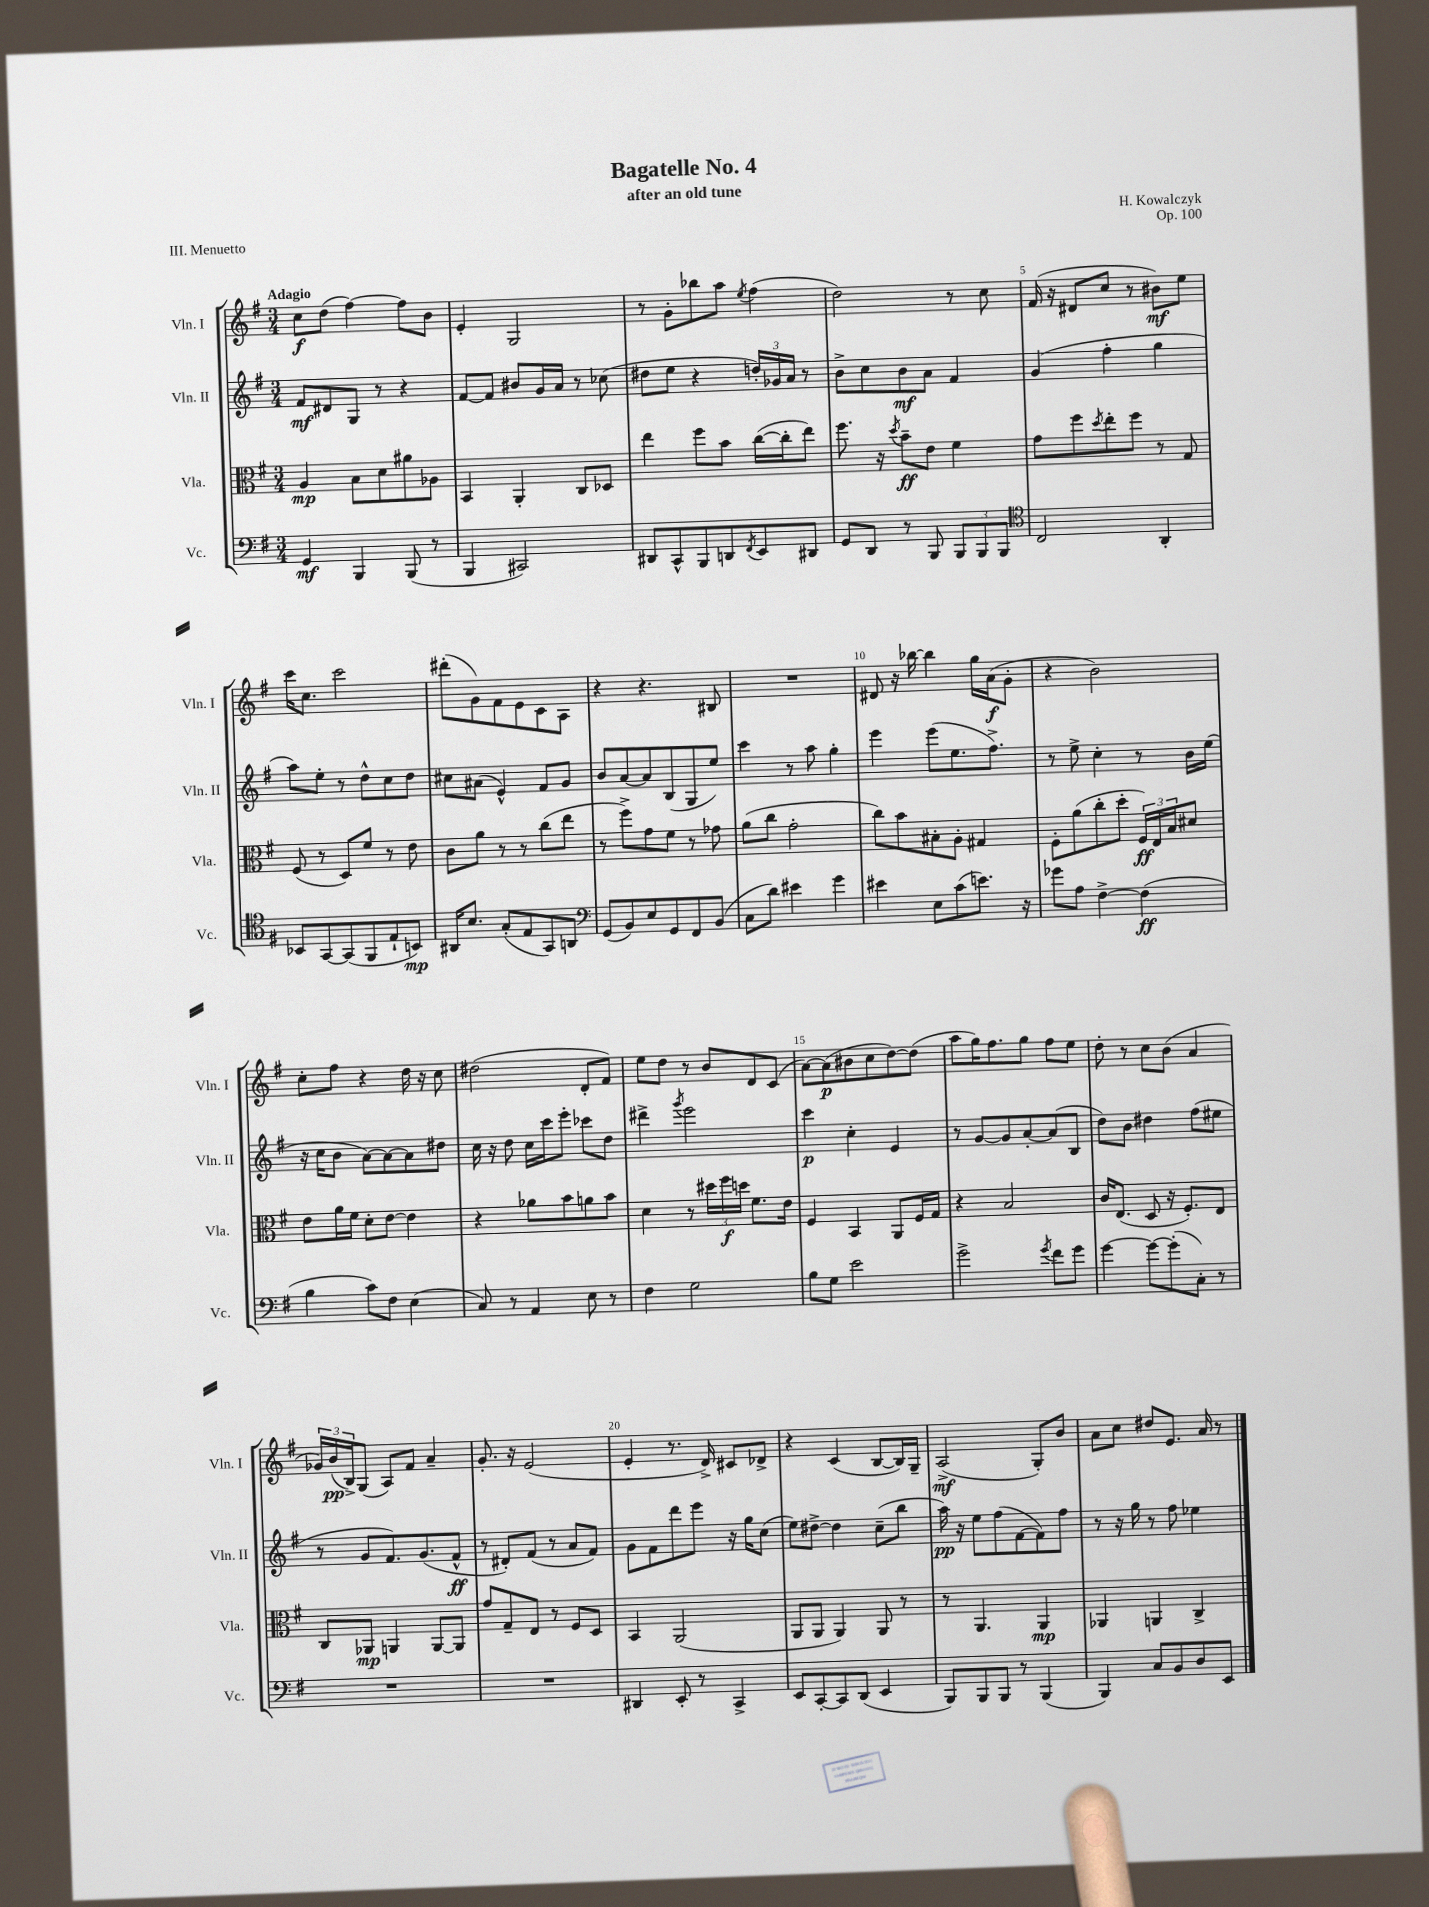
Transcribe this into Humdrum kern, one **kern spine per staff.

**kern	**kern	**kern	**kern
*staff4	*staff3	*staff2	*staff1
*clefF4	*clefC3	*clefG2	*clefG2
*k[f#]	*k[f#]	*k[f#]	*k[f#]
*M3/4	*M3/4	*M3/4	*M3/4
4GG/	4A/	8f#/L	8cc\L
.	.	8d#/	(8dd\J
4BBB/	8B\L	8G/J	[4ff#\)
.	8d\	8r	.
(8BBB/	8a#\	4r	8ff#\]L
8r	8A-\J	.	8b\J
=	=	=	=
4BBB/	4BB/	[8f#/L	4e'/
.	.	8f#/]J	.
2CC#/)	4AA'/	8b#/L	2G/
.	.	16g/L	.
.	.	16a/JJ	.
.	8C/L	8r	.
.	8D-/J	(8cc-\	.
=	=	=	=
8DD#/L	4ee\	8dd#\L	8r
8CC^^/	.	8ee\J	8g'\L
8BBB/	8ff#\L	4r	8bb-\
8DD/	8b\J	.	8aa\J
8qFF#/	.	.	8qee/
8EE/	([16cc\LL	24dd'/LL)	(4ff#\
.	.	24g-/	.
.	16cc'\]J	.	.
.	.	24a/JJ	.
8DD#/J	8ee\J)	8r	.
=	=	=	=
8GG/L	8.ff#\	8b^\L	2dd\)
8DD/J	.	8cc\	.
.	16r	.	.
.	8qdd/	.	.
8r	8b~\L	8b\	.
8BBB/	8e\J	8a\J	.
12BBB/L	4f#\	4f#/	8r
12BBB/	.	.	.
.	.	.	8cc\
12BBB/J	.	.	.
=	=	=	=
*clefC4	*	*	*
2C/	8g\L	(4g/	(16f#/
.	.	.	16r
.	8ff#\	.	8d#/L
.	8qdd/	.	.
.	8ee'\	4ff#'\	8cc/J
.	8ff#\J	.	8r
4AA'/	8r	4gg\	8b#\L)
.	8G/	.	8ee\J
=	=	=	=
8BB-/L	(8F#/	8aa\L)	16ccc\LK
.	.	.	8.cc\J
[8GG/	8r	8ee'\J	.
(8GG/]	8D/L)	8r	2ccc\
8FF#/	8f#/J	8dd^^\L	.
8E`/	8r	8cc\	.
8BB/J)	8e\	8dd\J	.
=	=	=	=
16AA#/LK	8c\L	8cc#\L	(8ddd#'\L
8.B/J	.	.	.
.	8a\J	(8a#\J	8g\)
(8G'/L	8r	4e^^/)	8f#\
8E/	8r	.	8e\
8GG/)	(8cc\L	8f#/L	8c\
8AA/J	8ee\J	8g/J	8A\J
=	=	=	=
*clefF4	*	*	*
(8GG/L	8r	8b/L	4r
8BB/)	8ff#^\L)	[8a/	.
8E/	8g\	8a/]	4.r
8GG/	8f#\J	(8B/	.
8FF#/	8r	8G/	.
(8BB/J	8g-\	8ee/J)	8B#/
=	=	=	=
8C\L	(8a\L	4ccc\	2.r
8d\J)	8cc\J	.	.
4e#\	2g'\	8r	.
.	.	8aa\	.
4g\	.	4gg'\	.
=	=	=	=
4e#\	8cc\L)	4eee\	8d#/
.	8b\	.	16r
.	.	.	[16bb-\
8E\L	8B#'\	(8eee\L	4bb-\]
(8c\	8A'\J	8.ee\	.
8.e\J)	4G#/	.	16gg\LL
.	.	8.ff#^\J)	(16a\J
.	.	.	8g'\J
16r	.	.	.
=	=	=	=
8g-\L	8F#'\L	8r	4r
8A\J	(8a\	8ee^\	.
[4F#^\	8cc'\	4cc'\	2b\)
.	8dd'\J	.	.
(4F#\]	24F#/LL)	8r	.
.	24E/	.	.
.	24B/J	.	.
.	8d#/J	16b\LL	.
.	.	(16ee\JJ	.
=	=	=	=
4B\	8e\L	16r	8cc'\L
.	.	16cc\LK	.
.	16a\L	8b\J	8ff#\J
.	16f#\JJ	.	.
8c\L)	8d'\L	[8a\L)	4r
8F#\J	[8e\J	8a\_	.
(4E\	4e\]	8a\]	16dd\
.	.	.	16r
.	.	8dd#\J	8cc\
=	=	=	=
8C/)	4r	16cc\	(2dd#\
.	.	16r	.
8r	.	8dd\	.
4AA/	8a-\L	16cc\LL	.
.	.	16ccc\J	.
.	8b\	8eee'\J	.
8E\	8a\	8ccc-\L	8d'/L
8r	8b\J	8dd\J	8f#/J)
=	=	=	=
4F#\	4d\	4ddd#^\	8ee\L
.	.	.	8dd\J
.	.	8qggg/	.
2G\	8r	2eee\	8r
.	24dd#\LL	.	8b/L
.	24ff#\	.	.
.	24dd\JJ	.	.
.	8.f#\L	.	8d/
.	.	.	(8c/J
.	16e\Jk	.	.
=	=	=	=
8B\L	4F#/	4ccc\	[8a\L)
8G\J	.	.	(8a\]
2e\	4BB/	4cc'\	8b#\
.	.	.	8cc\
.	8AA/L	4e/	[8dd\)
.	16F#/L	.	(8dd\]J
.	16G/JJ	.	.
=	=	=	=
2g^\	4r	8r	8aa\L
.	.	[8g/L	16gg\K)
.	.	.	8.ff#\
.	2B/	8g/]	.
.	.	[8a'/	8gg\J
8qg/	.	.	.
8f#\L	.	(8a/]	8ff#\L
8g\J	.	8B/J	8ee\J
=	=	=	=
[4g\	16c/LK	8dd\L)	8dd'\
.	(8.E/J	.	.
.	.	8b\J	8r
8g\_L	8D/	4dd#\	8cc\L
(8g'\]	16r	.	(8b\J
.	8.F#'/L)	.	.
8C'\J)	.	(8ff#\L	4a/
8r	8E/J	8ee#\J	.
=	=	=	=
2.r	8C/L	8r	24g-/LL)
.	.	.	(24b/
.	.	.	24B^/J)
.	8AA-/J	8g/L	(8G/J
.	4AA/	8.f#/)	8A/L)
.	.	.	8f#/J
.	.	(8.g/	.
.	[8AA/L	.	4a~/
.	8AA/]J	8f#^^/J	.
=	=	=	=
2.r	8g/L	8r	8.g'/
.	8G~/	8d#'/L)	.
.	.	.	16r
.	8E/J	(8f#/J	(2e/
.	8r	8r	.
.	8F#/L	8a/L	.
.	8D/J	8f#/J)	.
=	=	=	=
4DD#/	4BB/	8g\L	4e'/
.	.	8f#\	.
8EE'/	(2AA/	8ddd\	8.r
8r	.	8eee\J	.
.	.	.	16d^/)
4CC^/	.	16r	8c#/L
.	.	16gg\LK	.
.	.	(8cc\J	8d-^/J
=	=	=	=
8EE/L	8AA/L	8ee\L)	4r
[8CC'/	8AA/J	[8dd#^\J	.
8CC/]	4AA/)	4dd#\]	(4c/
(8DD/J	.	.	.
4EE/	8AA/	(8cc~\L	[8B/L
.	8r	8bb\J	16B/]L)
.	.	.	16G~/JJ
=	=	=	=
8BBB/L)	8r	16aa\)	(2A^/
.	.	16r	.
8BBB/	4.AA/	8ee\L	.
8BBB/J	.	(8ff#\	.
8r	.	[8f#\	.
(4BBB/	4AA/	8f#\])	8G'/L)
.	.	8ff#\J	8b/J
=	=	=	=
4BBB/)	4AA-/	8r	8a\L
.	.	16r	8cc\J
.	.	16gg\	.
8C/L	4AA/	8r	8dd#/L
8BB/	.	8ff#\	8.e/J
8D/	4C^/	4ee-\	.
.	.	.	16a/
8EE/J	.	.	8r
==	==	==	==
*-	*-	*-	*-
